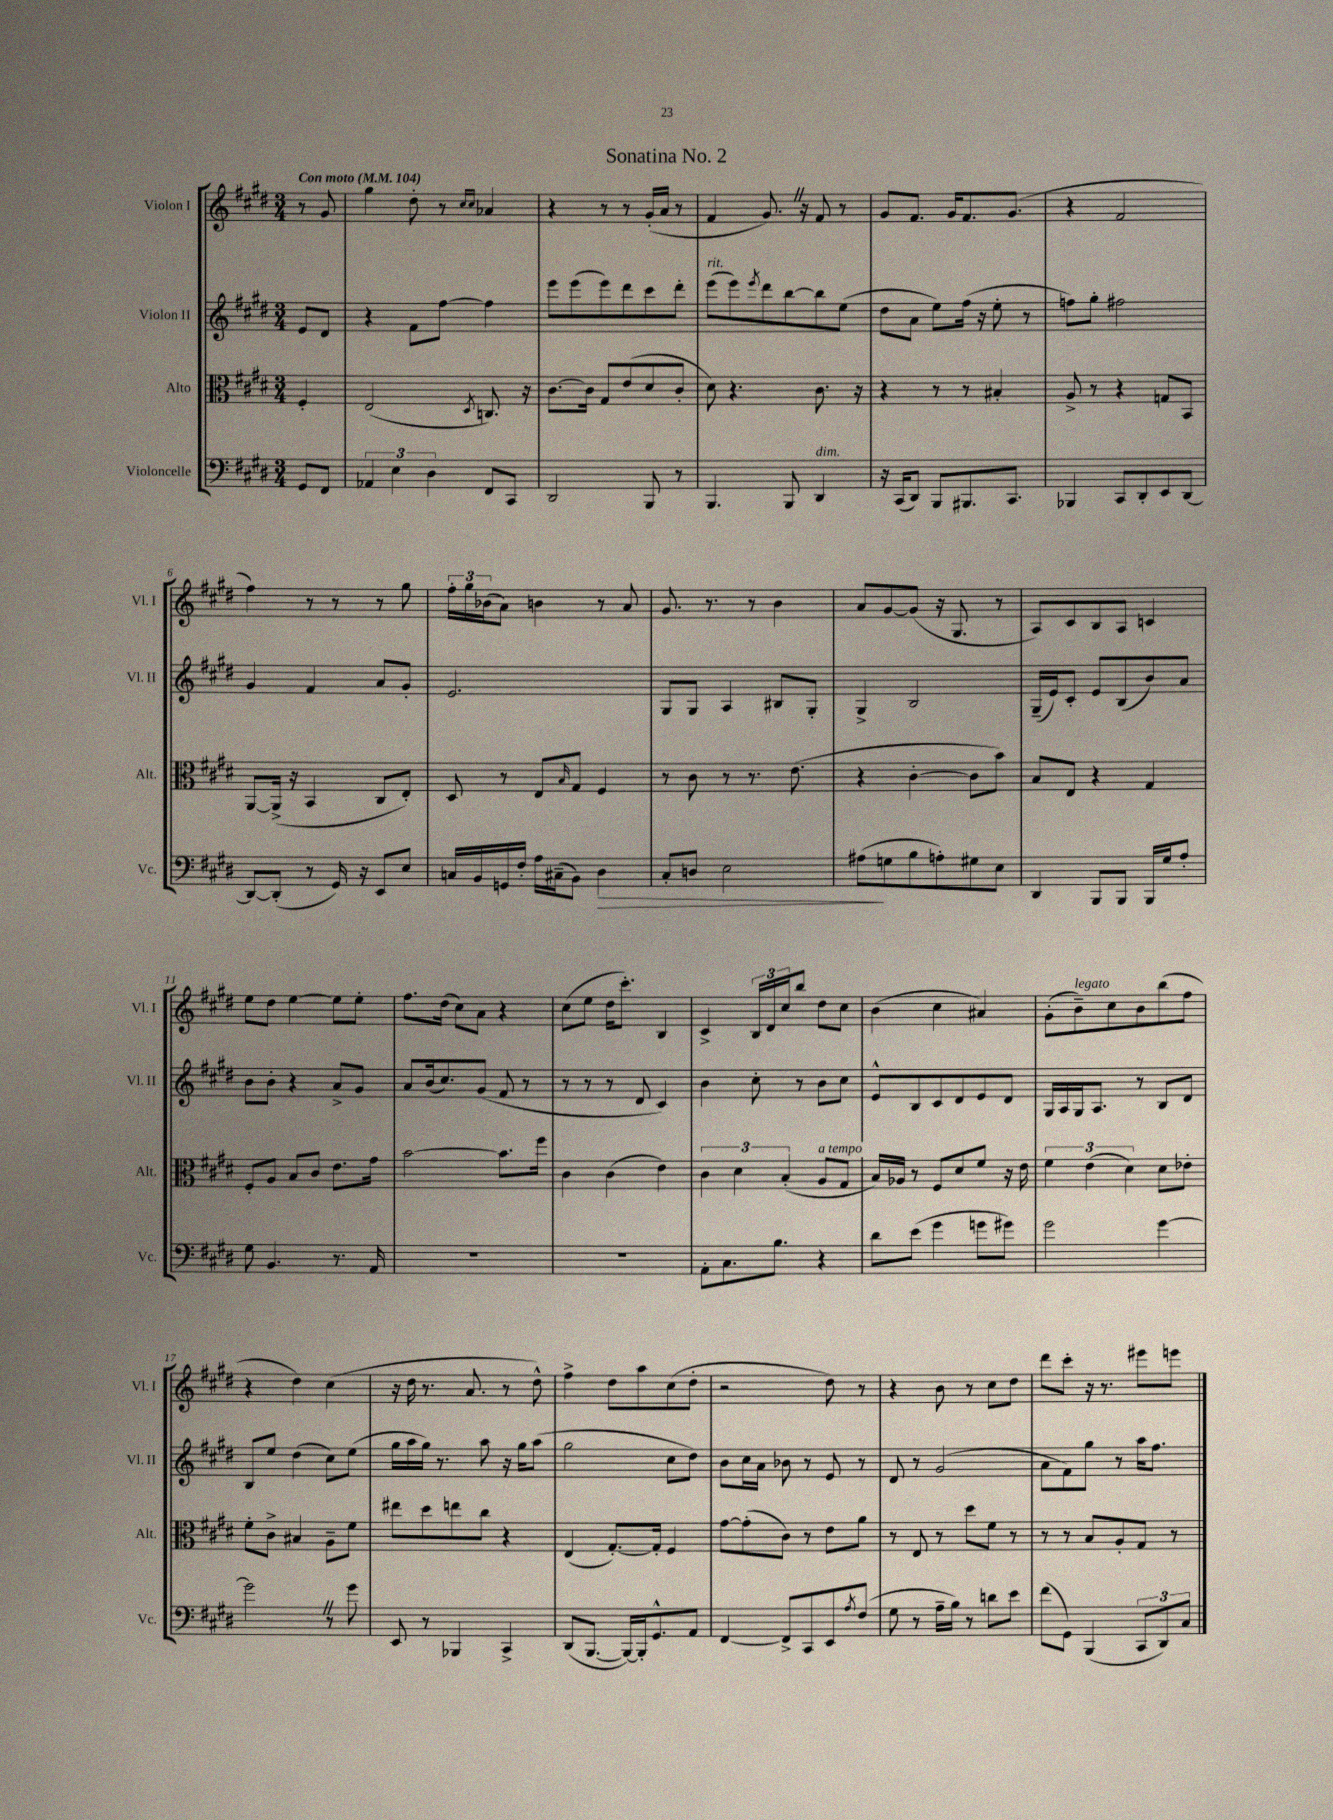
\header { title = "Sonatina No. 2" }
<<
\new StaffGroup <<
\new Staff = "s0" \with { instrumentName = "Violon I" shortInstrumentName = "Vl. I" } {
    \clef treble \key e \major \numericTimeSignature \time 3/4 \partial 4 \tempo "Con moto" 4 = 104
    r8 gis'8 |
    gis''4 dis''8-. r8 \grace { cis''16 cis''16 } aes'4 |
    r4 r8 r8 gis'16-.( a'16 r8 |
    fis'4 gis'8.) \once \override BreathingSign.text = \markup { \musicglyph "scripts.caesura.straight" } \breathe r16 fis'8 r8 |
    gis'8 fis'8. gis'16 fis'8. gis'8.( |
    r4 fis'2 |
    fis''4) r8 r8 r8 gis''8 |
    \tuplet 3/2 { fis''16-. gis''16 bes'16( } a'8) b'4 r8 a'8 |
    gis'8. r8. r8 b'4 |
    a'8 gis'8~ gis'8( r16 gis8. r8 |
    a8) cis'8 b8 a8 c'4 |
    e''8 dis''8 e''4~ e''8 e''8-. |
    fis''8. dis''16( cis''8) a'8 r4 |
    cis''8( e''8 dis''16 cis'''8.-.) b4 |
    cis'4-> \tuplet 3/2 { b16 dis'16 cis''16 } b''8 dis''8 cis''8 |
    b'4( cis''4 ais'4) |
    gis'8-.( b'8--^\markup { \italic "legato" }) cis''8 b'8 b''8( fis''8 |
    r4 dis''4) cis''4( |
    r16 dis''16 r8. a'8. r8 dis''8-^) |
    fis''4-> dis''8 a''8 cis''8( dis''8-. |
    r2 dis''8) r8 |
    r4 b'8 r8 cis''8 dis''8 |
    dis'''8 cis'''8-. r16 r8. eis'''8 e'''8 \bar "|." |
}
\new Staff = "s1" \with { instrumentName = "Violon II" shortInstrumentName = "Vl. II" } {
    \clef treble \key e \major \numericTimeSignature \time 3/4 \partial 4
    e'8 dis'8 |
    r4 fis'8 fis''8~ fis''4 |
    e'''8 e'''8( e'''8) dis'''8 cis'''8 dis'''8-. |
    e'''8^\markup { \italic "rit." }( e'''8) \acciaccatura { e'''8 } dis'''8 b''8~ b''8 e''8( |
    dis''8 a'8 e''8) fis''16( r16 e''8-. r8 |
    f''8) gis''8-. fis''2 |
    gis'4 fis'4 a'8 gis'8-. |
    e'2. |
    gis8 gis8 a4 bis8 gis8-. |
    gis4-> b2 |
    gis16--( e'16) cis'8-. e'8 b8( b'8) a'8 |
    b'8 b'8-. r4 a'8-> gis'8 |
    a'8 b'16( cis''8.) gis'8( fis'8 r8 |
    r8 r8 r8 dis'8 cis'4) |
    b'4 cis''8-. r8 b'8 cis''8 |
    e'8-^ b8 cis'8 dis'8 e'8 dis'8 |
    gis16 a16 gis16 a8. r8 b8 dis'8 |
    b8 e''8 dis''4( cis''8) e''8( |
    gis''16 a''16 gis''16) r8. a''8 r16 gis''16 a''8( |
    gis''2 cis''8 dis''8) |
    b'8 cis''16 a'16 bes'8 r8 e'8 r8 |
    dis'8 r8 gis'2( |
    a'8 fis'8) gis''8 r8 a''16 fis''8. \bar "|." |
}
\new Staff = "s2" \with { instrumentName = "Alto" shortInstrumentName = "Alt." } {
    \clef alto \key e \major \numericTimeSignature \time 3/4 \partial 4
    fis4-. |
    e2( \acciaccatura { dis8 } c8.) r16 |
    cis'8.~ cis'16 gis8 e'8( dis'8 cis'8-. |
    dis'8) r4. cis'8. r16 |
    r4 r8 r8 bis4-. |
    a8-> r8 r4 g8 b,8 |
    a,8~ a,16->( r16 b,4 cis8 e8-.) |
    dis8 r8 e8 \grace { b16 } gis8 fis4 |
    r8 cis'8 r8 r8. e'8.( |
    r4 cis'4~-. cis'8 b'8) |
    b8 e8 r4 gis4 |
    fis8-. a8 b8 cis'8 e'8. gis'16 |
    b'2~ b'8. fis''16 |
    cis'4 cis'4( e'4) |
    \tuplet 3/2 { cis'4 dis'4 b4-.( } a8^\markup { \italic "a tempo" } gis8 |
    b16) aes16 r8 fis8 dis'8 fis'8 r16 e'16 |
    \tuplet 3/2 { fis'4 e'4( dis'4) } dis'8 ees'8-. |
    fis'8-. cis'8-> bis4 a8-- fis'8 |
    eis''8 dis''8 e''8 cis''8 r4 |
    e4( gis8.~-.) gis16-. fis4 |
    gis'8~ gis'8-.( cis'8) r8 e'8 a'8 |
    r8 e8 r8 dis''8 fis'8 r8 |
    r8 r8 b8 a8-. gis8 r8 \bar "|." |
}
\new Staff = "s3" \with { instrumentName = "Violoncelle" shortInstrumentName = "Vc." } {
    \clef bass \key e \major \numericTimeSignature \time 3/4 \partial 4
    gis,8 fis,8 |
    \tuplet 3/2 { aes,4 e4 dis4 } fis,8 cis,8 |
    dis,2 b,,8 r8 |
    b,,4. b,,8 dis,4^\markup { \italic "dim." } |
    r16 cis,16( dis,8) b,,8 bis,,8. cis,8. |
    bes,,4 cis,8 dis,8-. e,8 dis,8~ |
    dis,8~ dis,8-.( r8 gis,16) r16 e,8 e8 |
    c16 b,16 g,16 fis16-. a16 cis16--( b,8) dis4\> |
    cis8-. d8 e2 |
    ais8\!( g8 b8 a8-.) gis8 e8 |
    dis,4 b,,8 b,,8 b,,16 gis16 a8-. |
    gis8 b,4. r8. a,16 |
    R2. |
    R2. |
    a,8-. cis8. b8. r4 |
    dis'8 e'8( gis'4 g'8 gis'8) |
    gis'2 gis'4~ |
    gis'2 \once \override BreathingSign.text = \markup { \musicglyph "scripts.caesura.straight" } \breathe r8 gis'8 |
    e,8 r8 bes,,4 cis,4-> |
    dis,8( b,,8.~ b,,16~) b,,16-. gis,8.-^ a,8 |
    fis,4~ fis,8-> cis,8 e,8 \acciaccatura { a8 } fis8( |
    gis8 r8 a16-- b16) r8 d'8 e'8 |
    fis'8( gis,8) b,,4( \tuplet 3/2 { cis,8 dis,8) cis8 } \bar "|." |
}
>>
>>
